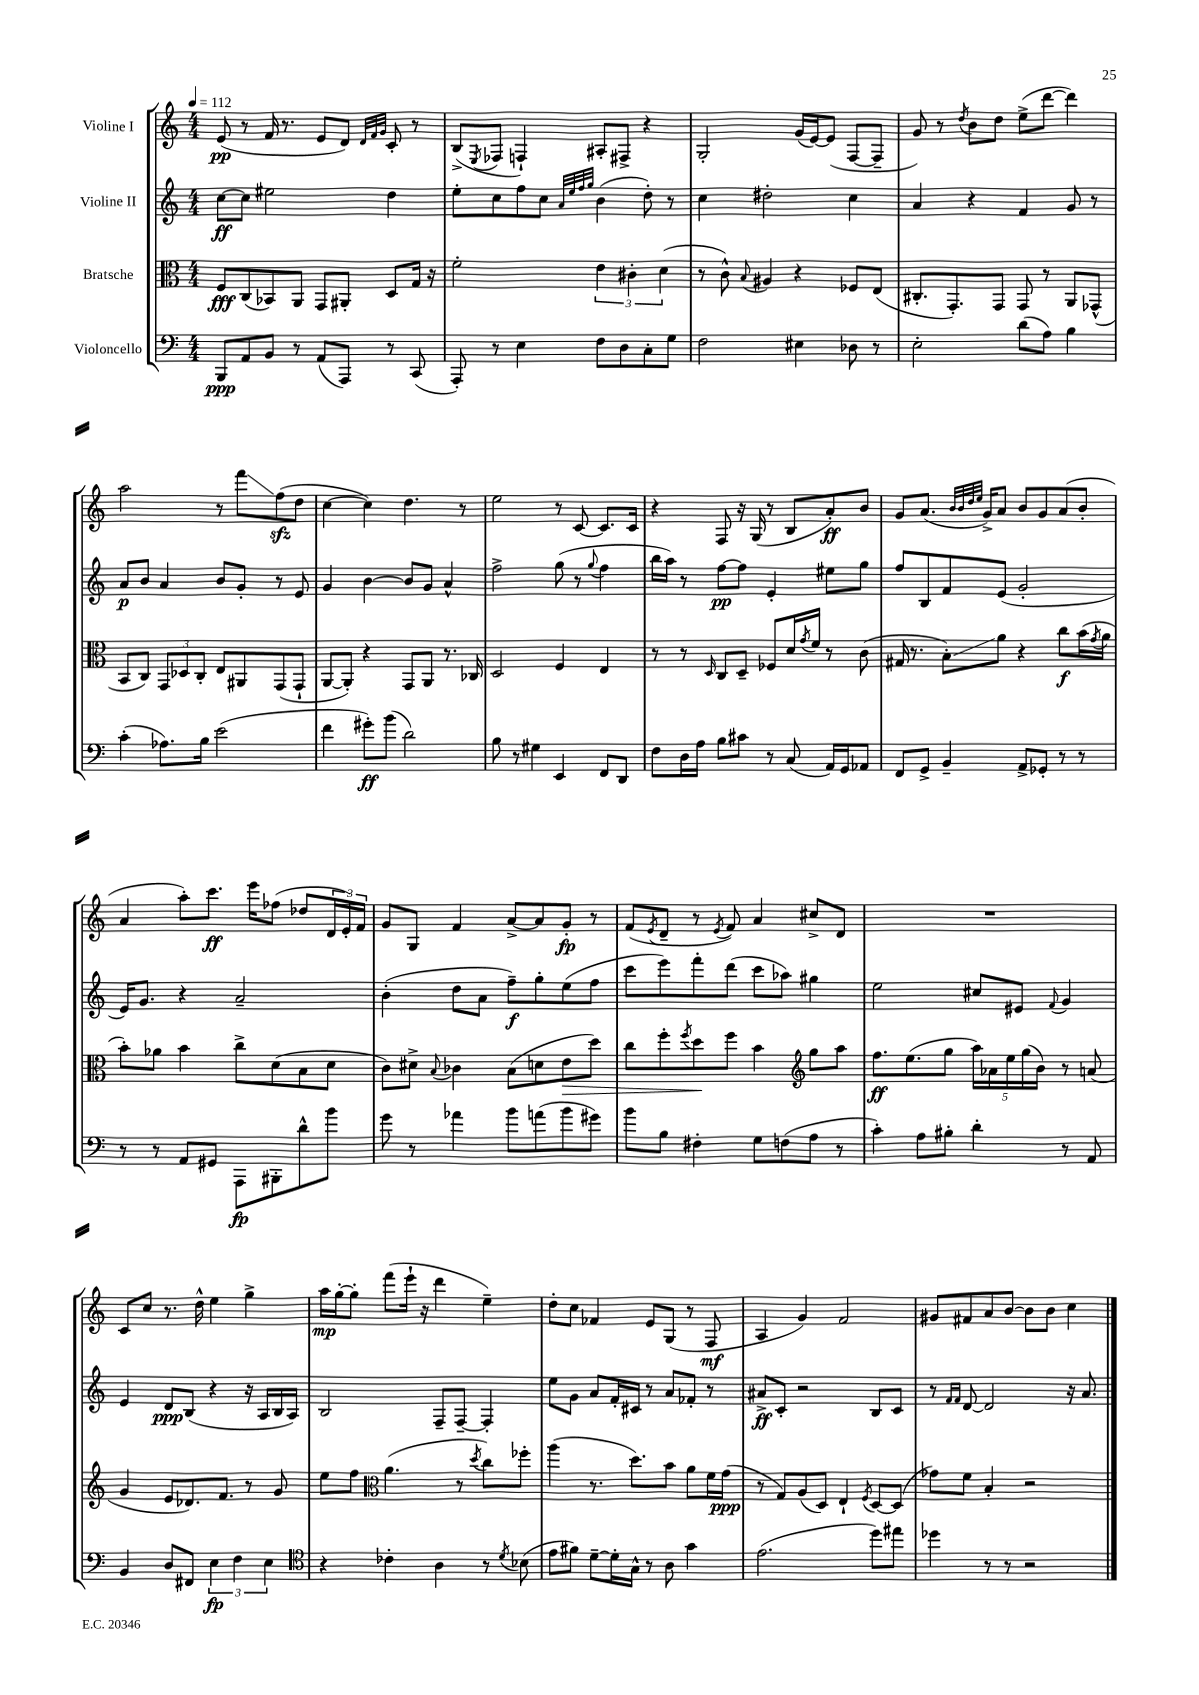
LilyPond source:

<<
\new StaffGroup <<
\new Staff = "s0" \with { instrumentName = "Violine I" } {
    \clef treble \key c \major \numericTimeSignature \time 4/4 \tempo 4 = 112
    e'8\pp( r8 f'16 r8. e'8 d'8) \grace { d'32 f'32 g'32 } c'8-. r8 |
    b8->( \acciaccatura { e8 } fes8 f4-!) ais8-. fis8-> r4 |
    g2-. g'16( e'16~) e'8( f8~ f8-- |
    g'8) r8 \acciaccatura { d''8 } b'8 d''8 e''8->( d'''8~ d'''4) |
    a''2 r8 f'''8\glissando f''8\sfz( d''8 |
    c''4~ c''4) d''4. r8 |
    e''2 r8 c'8~ c'8. c'16 |
    r4 f8 r16 g16( r8 b8 a'8-.\ff) b'8 |
    g'8 a'8.( \grace { b'32 b'32 d''32 e''32 } g'16->) a'8 b'8 g'8 a'8( b'8-. |
    a'4 a''8-.) c'''8.\ff e'''16 fes''8( des''8 \tuplet 3/2 { d'16 e'16-.) f'16 } |
    g'8 g8 f'4 a'8~-> a'8 g'8-.\fp r8 |
    f'8( \acciaccatura { e'8 } d'8-- r8 \acciaccatura { e'8 } f'8) a'4 cis''8-> d'8 |
    R1 |
    c'8 c''8 r8. d''16-^ e''4 g''4-> |
    a''16\mp g''16~-. g''8-. f'''8( e'''16-! r16 d'''4 e''4--) |
    d''8-. c''8 fes'4 e'8 g8( r8 f8\mf |
    a4 g'4) f'2 |
    gis'8 fis'8 a'8 b'8~ b'8 b'8 c''4 \bar "|." |
}
\new Staff = "s1" \with { instrumentName = "Violine II" } {
    \clef treble \key c \major \numericTimeSignature \time 4/4
    c''8~\ff c''8 eis''2 d''4 |
    e''8-. c''8 f''8 c''8 \grace { a'32 e''32 f''32 g''32 } b'4( d''8-.) r8 |
    c''4 dis''2-. c''4 |
    a'4 r4 f'4 g'8 r8 |
    a'8\p b'8 a'4 b'8 g'8-. r8 e'8 |
    g'4 b'4~ b'8 g'8 a'4-^ |
    f''2-> g''8( r8 \appoggiatura { g''8 } f''4 |
    b''16 a''16) r8 f''8~\pp f''8 e'4-. eis''8 g''8 |
    f''8 b8 f'8 e'8( g'2-. |
    e'16) g'8. r4 a'2-- |
    b'4-.( d''8 a'8 f''8--\f) g''8-. e''8( f''8 |
    c'''8 e'''8) f'''8-. d'''8( c'''8 aes''8) gis''4 |
    e''2 cis''8 eis'8 \appoggiatura { f'8 } g'4 |
    e'4 d'8\ppp b8( r4 r16 a16 b16 a16) |
    b2 f8-- f8~-- f4-. |
    e''8 g'8 a'8 f'16-. cis'16 r8 a'8 fes'8-. r8 |
    ais'8->\ff c'8-. r2 b8 c'8 |
    r8 \grace { f'16 f'16 } d'8~ d'2 r16 a'8. \bar "|." |
}
\new Staff = "s2" \with { instrumentName = "Bratsche" } {
    \clef alto \key c \major \numericTimeSignature \time 4/4
    f8\fff c8( bes,8) a,8 g,8 ais,8-. d8 g16 r16 |
    f'2-. \tuplet 3/2 { e'4 cis'4-. d'4( } |
    r8 c'8-^) \appoggiatura { b8 } ais4 r4 fes8 e8( |
    cis8.-. g,8.-.) g,8 g,8 r8 a,8 ges,8-^( |
    b,8 c8) \tuplet 3/2 { g,8 des8 c8-. } e8 ais,8 g,8( g,8-! |
    a,8~ a,8-.) r4 g,8 a,8 r8. ces16 |
    d2 f4 e4 |
    r8 r8 \grace { d16 } c8 d8-- fes8 d'16 \acciaccatura { g'8 } f'16 r8 c'8( |
    gis16 r8. b8-.\glissando) a'8 r4 c''8\f b'16( \acciaccatura { g'8 } a'16 |
    b'8-.) aes'8 b'4 c''8-> d'8( b8 d'8 |
    c'8) dis'8-> \appoggiatura { b8 } ces'4 b8( d'8 e'8\> d''8) |
    c''8 f''8-. \acciaccatura { f''8 } d''8\! f''8 b'4 \clef treble g''8 a''8 |
    f''8.\ff e''8.( g''8 \tuplet 5/4 { a''16) aes'16 e''16 g''16( b'16) } r8 a'8( |
    g'4 e'8 des'8.) f'8. r8 g'8 |
    e''8 f''8 \clef alto a'4.( r8 \acciaccatura { d''8 } c''8) fes''8-. |
    a''4( r8. d''8.) b'8 a'8 f'16 g'16\ppp( |
    r8 g8) a8( d8) e4-! \acciaccatura { f8 } d8~ d8( |
    ges'8) f'8 b4-. r2 \bar "|." |
}
\new Staff = "s3" \with { instrumentName = "Violoncello" } {
    \clef bass \key c \major \numericTimeSignature \time 4/4
    b,,8\ppp a,8 b,8 r8 a,8( a,,8) r8 c,8( |
    a,,8-.) r8 e4 f8 d8 c8-. g8 |
    f2 eis4 des8 r8 |
    e2-. d'8( a8) b4 |
    c'4-.( aes8.) b16 e'2( |
    f'4 gis'8-.\ff) b'8( d'2) |
    b8 r8 gis4 e,4 f,8 d,8 |
    f8 d16 a16 b8 cis'8 r8 c8( a,16) g,16 aes,8 |
    f,8 g,8-> b,4-- a,8-> ges,8-. r8 r8 |
    r8 r8 a,8 gis,8 a,,8\fp bis,,8-. d'8-^ b'8 |
    g'8 r8 aes'4 b'8 a'8( b'8 gis'8) |
    b'8 b8 fis4-. g8 f8( a8 r8 |
    c'4-.) a8 bis8-. d'4-. r8 a,8 |
    b,4 d8 fis,8 \tuplet 3/2 { e4\fp f4 e4 } |
    \clef tenor r4 ces'4-. a4 r8 \acciaccatura { d'8 } bes8( |
    e'8 fis'8) d'8~-- d'16-. g16-^ r8 a8 g'4 |
    e'2.( d''8) eis''8 |
    des''4 r8 r8 r2 \bar "|." |
}
>>
>>
\layout { \context { \Score \remove "Bar_number_engraver" } }
